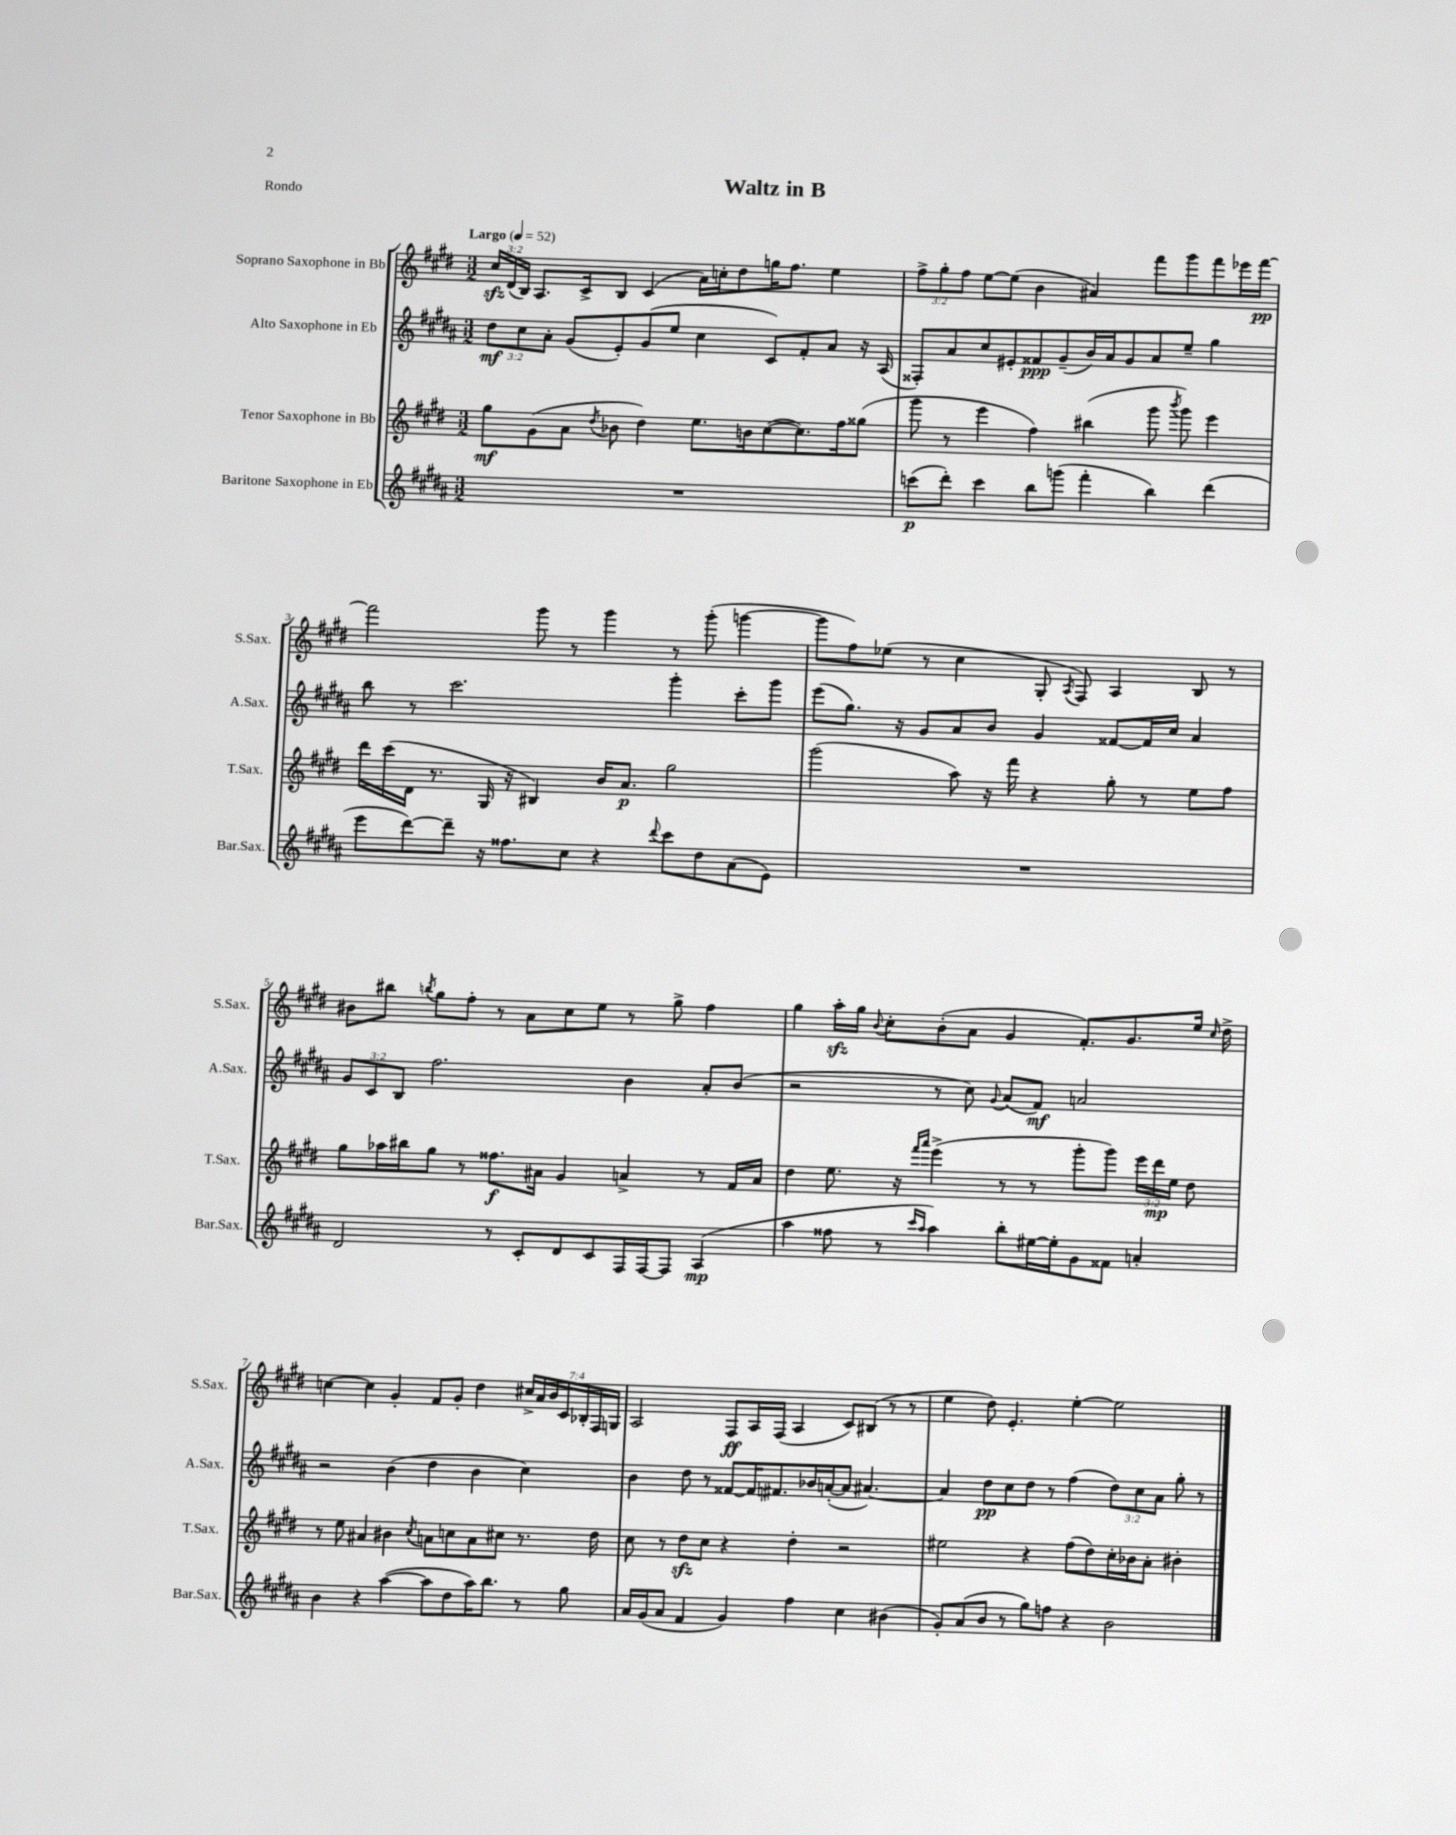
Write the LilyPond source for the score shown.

\header { title = "Waltz in B" piece = "Rondo" }
<<
\new StaffGroup <<
\new Staff = "s0" \with { instrumentName = "Soprano Saxophone in Bb" shortInstrumentName = "S.Sax." } {
    \clef treble \key e \major \numericTimeSignature \time 3/2 \override Staff.TupletNumber.text = #tuplet-number::calc-fraction-text \tempo "Largo" 4 = 52
    \autoBeamOff \tuplet 3/2 { cis''16[\sfz dis'16( b16]) } a8.[ cis'16-> b8] cis'4( a'16[) c''16-. dis''8 g''16 fis''8.] e''4 |
    \tuplet 3/2 { fis''8[-> gis''8-. fis''8] } e''8[~ e''8]( b'4 ais'4) fis'''8[ gis'''8 fis'''8 ees'''16 fis'''16]~\pp |
    fis'''2 gis'''8 r8 gis'''4 r8 gis'''8-.( g'''4~ |
    g'''8[ fis''8) ees''8]( r8 cis''4 gis8-. \acciaccatura { a8 } fis8) a4 b8 r8 |
    bis'8[ bis''8] \acciaccatura { b''8 } gis''8[ fis''8]-. r8 a'8[ cis''8 e''8] r8 gis''8-> fis''4 |
    gis''4 a''16[-.\sfz gis''16] \appoggiatura { b'8 } cis''8[-. b'8-.( a'8] gis'4 fis'8.[-.) gis'8. e''16] \grace { cis''16 } dis''16-> |
    c''4~ c''4 gis'4-. fis'8[ gis'8]-. dis''4 \tuplet 7/4 { cis''16[-> a'16 b'16 cis'16 bes16-. fis16 g16] } |
    a2 fis8[\ff a16 fis16]( a4 cis'8[) bis8]( r8 r8 |
    e''4 dis''8) e'4.-. e''4~-. e''2 \bar "|." |
}
\new Staff = "s1" \with { instrumentName = "Alto Saxophone in Eb" shortInstrumentName = "A.Sax." } {
    \clef treble \key b \major \numericTimeSignature \time 3/2 \override Staff.TupletNumber.text = #tuplet-number::calc-fraction-text
    \autoBeamOff \tuplet 3/2 { dis''8[\mf cis''8 ais'8]-. } gis'8[( e'8-.) gis'8( e''8] cis''4 cis'8[) fis'8-. ais'8] r16 ais16( |
    fisis8[-.) ais'8 cis''8 eis'8-. fisis'8\ppp gis'8--( b'16) ais'16 gis'8 ais'8 e''8]-- gis''4 |
    b''8 r8 cis'''2. gis'''4-. cis'''8[-. gis'''8] |
    e'''8[( gis''8.]) r16 gis'8[ ais'8 b'8] gis'4 fisis'8[~ fisis'16 cis''16] ais'4 |
    \tuplet 3/2 { gis'8[ cis'8 b8] } fis''2. b'4 ais'8[-. b'8]( |
    r2 r8 cis''8) \appoggiatura { gis'8 } ais'8[( fis'8]\mf) a'2 |
    r2 b'4( dis''4 b'4 cis''4) |
    b'4 dis''8 r8 fisis'8[~ fisis'16 fis'8. bes'16 a'16~-.( a'8] ais'4.~) |
    ais'4 dis''8[\pp cis''8 dis''8] r8 fis''4( \tuplet 3/2 { dis''8[) cis''8 ais'8] } gis''8-. r8 \bar "|." |
}
\new Staff = "s2" \with { instrumentName = "Tenor Saxophone in Bb" shortInstrumentName = "T.Sax." } {
    \clef treble \key e \major \numericTimeSignature \time 3/2 \override Staff.TupletNumber.text = #tuplet-number::calc-fraction-text
    \autoBeamOff gis''8[\mf gis'8( a'8] \acciaccatura { dis''8 } bes'8 dis''4) e''8.[ b'16 cis''8~( cis''8.) fis''16 gisis''8]( |
    gis'''8 r8 e'''4 fis''4) bis''4( gis'''8 \acciaccatura { b'''8 } gis'''8) e'''4 |
    dis'''16[ cis'''16( dis'16] r8. gis16 r16 bis4) b'16[ a'8.]\p gis''2 |
    gis'''2( a''8) r16 fis'''16 r4 gis''8-. r8 e''8[ fis''8] |
    gis''8[ aes''16 bis''16 gis''8] r8 fisis''8.[\f ais'16] gis'4 a'4-> r8 fis'16[ a'16] |
    dis''4 e''8. r16 \grace { fis'''16[ a'''16] } e'''4->( r8 r8 gis'''8[-. gis'''8]) \tuplet 3/2 { e'''16[ dis'''16\mp e''16] } dis''8 |
    r8 e''8 ais'4 bis'4 \acciaccatura { cis''8 } a'8[ c''8 a'8 cis''8] r8. dis''16 |
    cis''8 r8 dis''8[\sfz cis''8] r4 dis''4-. r2 |
    eis''2 r4 fis''8[( dis''8) cis''16-. bes'16 a'8]-. bis'4-. \bar "|." |
}
\new Staff = "s3" \with { instrumentName = "Baritone Saxophone in Eb" shortInstrumentName = "Bar.Sax." } {
    \clef treble \key b \major \numericTimeSignature \time 3/2
    \autoBeamOff R1. |
    c'''8[\p( dis'''8]-.) c'''4 b''8[ g'''8]( fis'''4-. b''4) dis'''4( |
    e'''8[ dis'''8~) dis'''8]-- r16 fisis''8.[ cis''8] r4 \appoggiatura { dis'''8 } cis'''8[ dis''8 ais'8( e'8]) |
    R1. |
    dis'2 r8 cis'8[-. dis'8 cis'8 fis16 fis16~ fis8] ais4\mp( |
    ais''4 fisis''8 r8 \grace { cis'''16[ ais''16] } ais''4) b''8[-. eis''16~ eis''16-. gis'8 fisis'8] a'4-. |
    b'4 r4 ais''4~( ais''8[ dis''8 ais''16) b''8.] r8 gis''8 |
    ais'16[ gis'16( ais'8] fis'4 gis'4) fis''4 cis''4 bis'4( |
    gis'8[-.) ais'8( b'8] r8 gis''8[) f''8] r4 b'2 \bar "|." |
}
>>
>>
